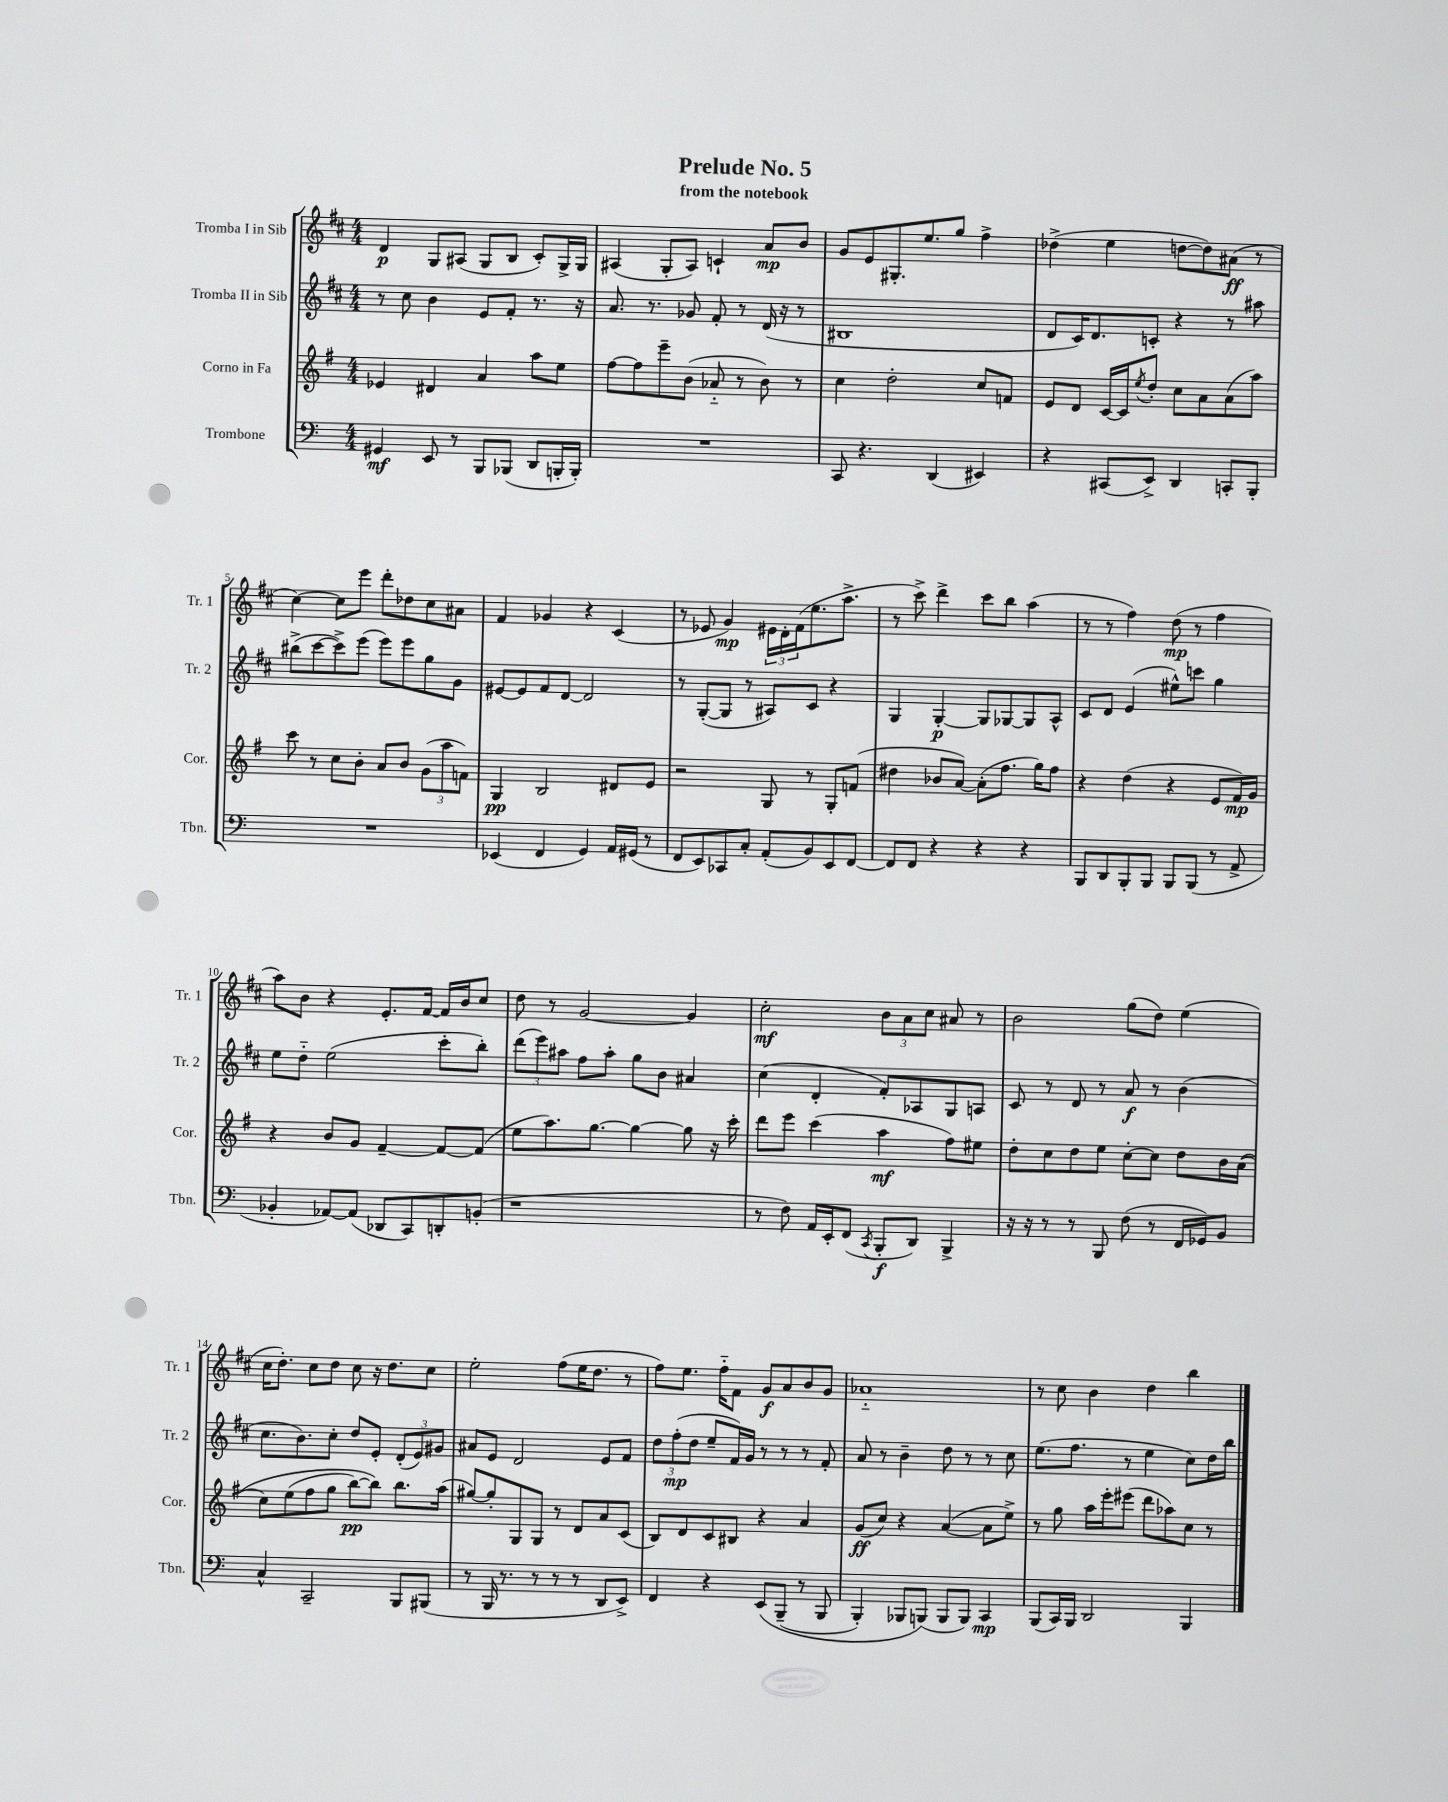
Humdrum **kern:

**kern	**kern	**kern	**kern
*staff4	*staff3	*staff2	*staff1
*clefF4	*clefG2	*clefG2	*clefG2
*k[]	*k[f#]	*k[f#c#]	*k[f#c#]
*M4/4	*M4/4	*M4/4	*M4/4
4GG#/	4e-/	8r	4d/
.	.	8cc#\	.
8EE/	4d#/	4b\	8G/L
8r	.	.	(8A#/J
8BBB/L	4a/	8e/L	8G/L
(8BBB-/J	.	8f#'/J	8B/J
8DD/L	8aa\L	8.r	8c#'/L)
16BBB'/L	8ee\J	.	16G^/L
16BBB'/JJ)	.	16r	16G/JJ
=	=	=	=
1r	[8ff#\L	8.a/	(4A#/
.	8ff#\]	.	.
.	.	8.r	.
.	8eee~\	.	8G'/L
.	(8b\J	8g-/	8A#/J)
.	8a-'~/	8f#'/	4c`/
.	8r	8r	.
.	8b\)	(16d/	8a/L
.	.	16r	.
.	8r	8r	8b/J
=	=	=	=
8CC/	4cc\	1B#	8g/L
4.r	.	.	8e/
.	2dd'\	.	8.G#'/
.	.	.	8.ee/
(4DD/	.	.	.
.	.	.	8gg/J
4EE#/)	8cc/L	.	4ff#^\
.	8f/J	.	.
=	=	=	=
4r	8e/L	8d/L	(4dd-^\
.	8d/J	16c#/K)	.
.	.	8.d/	.
(8CC#/L	[16c/LL	.	4ee\
.	16c/]J	.	.
.	8qee/	.	.
8EE^/J)	8dd'/J	8c'/J	.
4DD/	8cc\L	4r	[8dd\L
.	8a\	.	8dd\])
8CC'/L	(8a\	8r	(8a#\J
8BBB'/J	8aa\J)	8aa#\	8r
=	=	=	=
1r	8ccc\	(8bb#^\L	[4cc#\)
.	8r	[8ccc#\	.
.	8cc\L	8ccc#^\])	8cc#\]L
.	8b'\J	(8eee\J	8eee\J
.	8a/L	8eee\L)	8ddd'\L
.	8b/J	8eee\	8dd-\
.	(12g\L	8gg\	8cc#\
.	12aa\	.	.
.	.	8g\J	8a#\J
.	12f\J)	.	.
=	=	=	=
(4EE-/	4G/	[8e#/L	4f#/
.	.	8e#/]	.
4FF/	2B/	8f#/	4g-/
.	.	[8d/J	.
4GG/)	.	2d/]	4r
16AA/LL	8d#/L	.	(4c#/
(16GG#/JJ	.	.	.
8r	8e/J	.	.
=	=	=	=
8FF/L	2r	8r	8r
8EE/)	.	([8G'/L	8e-/
8CC-/	.	8G/]J	4g/)
8C'/J	.	8r	.
(8AA'/L	8G/	8A#/L)	24e#\LL
.	.	.	24d'\
.	.	.	(24f#\J
8BB/)	8r	8c#/J	8.ee\
8EE/	8G'/L	4r	.
.	.	.	8.aa^\J
[8FF/J	(8f/J	.	.
=	=	=	=
8FF/]L	4dd#\	4G/	8r
8FF/J	.	.	8ccc#^\)
4r	8b-/L	[4G'/	4ddd^\
.	[8a/J)	.	.
4r	(8a'\]L	8G/]L	8ccc#\L
.	8.ff#\J	[8G-/	8bb\J
4r	.	8G-/]	(4aa\
.	16gg\LK)	.	.
.	8ff#\J	8A^^/J	.
=	=	=	=
8BBB/L	4r	8c#/L	8r
8DD/	.	8d/J	8r
8BBB'/	(4dd\	(4e/	4ff#\)
8BBB/J	.	.	.
8BBB/L	4r	8ee#^^\L)	(8dd\
(8BBB/J	.	8ccc\J	8r
8r	8e/L	4gg\	4ff#\
8AA^/	16f#/L)	.	.
.	16g/JJ	.	.
=	=	=	=
4BB-'/	4r	8ee\L	8aa\L)
.	.	8dd'~\J	8b\J
[8AA-/L)	8b/L	(2ee\	4r
(8AA-/]J	8g/J	.	.
8DD-/L	[4f#~/	.	8.e'/L
8CC/)	.	.	.
.	.	.	[16f#/Jk
8DD'/	8f#/_L	8ccc#'\L	16f#/]LL
.	.	.	16b/J
(8BB'/J	(8f#/]J	8bb'\J)	8cc#/J
=	=	=	=
1r	8ee\L	(12ddd\L	8dd\
.	.	12eee\)	.
.	8.aa\)	.	8r
.	.	12aa#\J	.
.	.	8ff#\L	[2g/
.	[8.gg\J	.	.
.	.	8aa#'\J	.
.	4gg\_	8gg\L	.
.	.	8b\J	.
.	8gg\]	4a#/	4g/]
.	16r	.	.
.	16ccc'\	.	.
=	=	=	=
8r	8ddd\L	(4cc#\	2cc#'\
8F\)	8eee\J	.	.
16AA/LL	(4ccc\	4d'/	.
16EE'/J	.	.	.
(8FF/J	.	.	.
8qCC/	.	.	.
8BBB'/L	4aa\	8f#'/L)	12b\L
.	.	.	12a\
8DD/J)	.	8A-/	.
.	.	.	12cc#\J
4BBB^/	8ff#\L)	8G/	8a#/
.	8ee#\J	8A/J	8r
=	=	=	=
16r	8dd'\L	8c#/	2b\
16r	.	.	.
8r	8cc\	8r	.
8r	8dd\	8d/	.
8BBB/	8ee\J	8r	.
(8F\	[8cc'\L	8a/	(8gg\L
8r	8cc\]J	8r	8dd\J)
16FF/LL	8dd\L	(4b\	(4ee\
16GG-/J)	.	.	.
8BB/J	16b\L	.	.
.	&((16a\JJ	.	.
=	=	=	=
4C^^/	8cc\L)	8.cc#\L	16cc#\LK
.	.	.	8.dd'\J)
.	(8ee\	.	.
.	.	8.b\)	.
2CC~/	8ff#\	.	8cc#\L
.	8gg\J	8cc#'\J	8dd\J
.	[8bb\L)	8dd/L	8cc#\
.	8bb\]J&)	8e'/J	16r
.	.	.	8.dd\L
8BBB/L	8.bb\L	(12d'/L	.
.	.	12e/)	.
(8BBB#/J	.	.	8cc#\J
.	.	12g#/J	.
.	(16aa\Jk	.	.
=	=	=	=
8r	[8gg#/L)	8a#/L	2ee'\
16BBB/	8gg#'/]	8e/J	.
8.r	.	.	.
.	8G/	2d/	.
8r	8G/J	.	.
8r	8r	.	(8ff#\L
8r	8d/L	.	16ee\K
.	.	.	8.dd\J
8DD/L	8a/	8e/L	.
8EE^/J)	(8c/J	8f#/J	8r
=	=	=	=
4FF/	8B/L)	12dd\L	8ff#\L)
.	.	(12ff#'\	.
.	8d/	.	8.ee\J
.	.	12dd\J	.
4r	8c/	8ee~/L	.
.	.	.	16ff#'~\LK
.	8B#/J	16f#/L)	8f#\J
.	.	16g/JJ	.
&(8EE/L	4r	8r	8g/L
(8BBB~/J	.	8r	8a/
8r	4a/	8r	8b/
8BBB/	.	8f#'/	8g/J
=	=	=	=
4BBB'/)	(8g/L	8a/	1a-'~
.	8cc/J)	8r	.
8BBB-/L	4r	4b~\	.
(8BBB/J&)	.	.	.
8BBB/L	([4a/	8dd\	.
8BBB/J)	.	8r	.
4CC/	8a\]L	8r	.
.	8ee^\J)	8cc#\	.
=	=	=	=
(8BBB/L	8r	(8.ee\L	8r
16CC/L)	8gg\	.	8cc#\
16BBB/JJ	.	8.ff#\J	.
2DD/	16aa\LL	.	4b\
.	16eee'\J	.	.
.	(8eee#\J	8r	.
.	8ddd\L	4ee\	4dd\
.	8aa-\)	.	.
4BBB/	8cc\J	8cc#\L)	4bb\
.	8r	16dd\L	.
.	.	16bb\JJ	.
==	==	==	==
*-	*-	*-	*-
